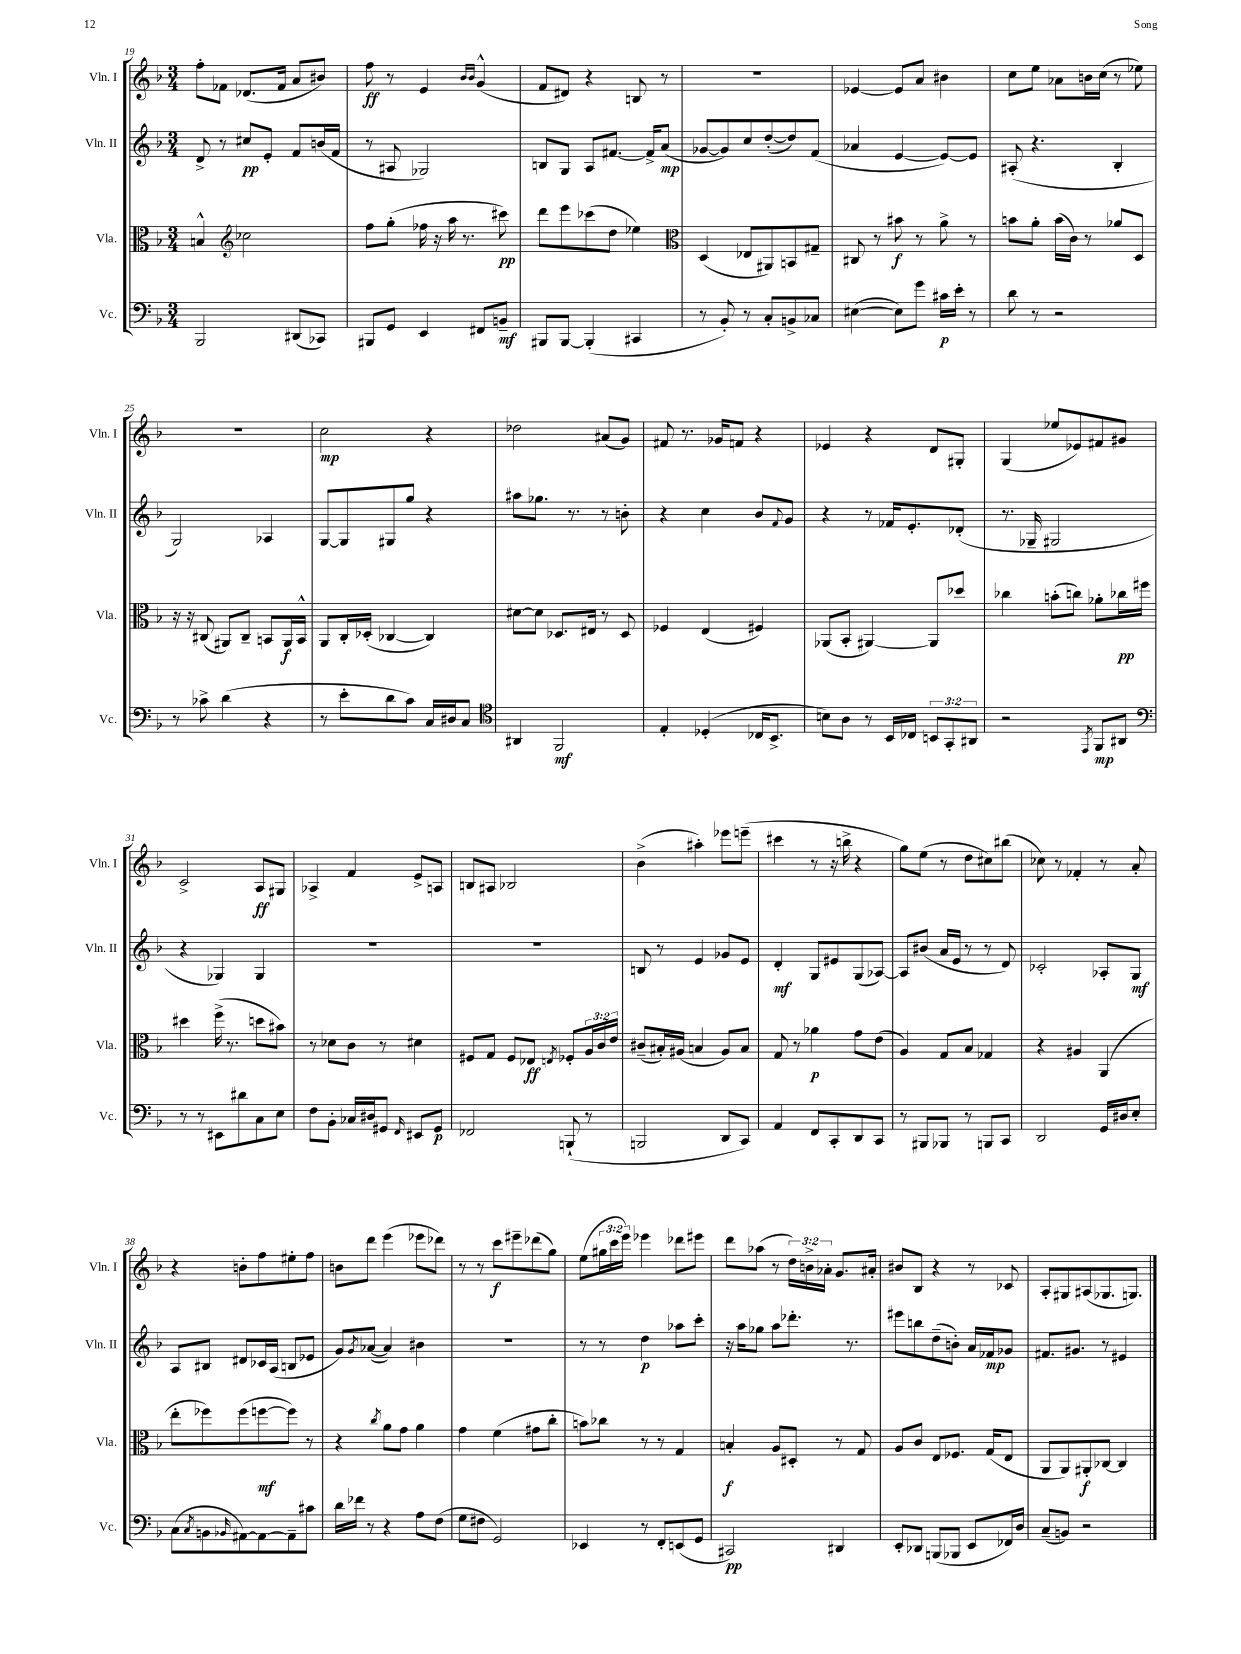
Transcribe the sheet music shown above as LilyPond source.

<<
\new StaffGroup <<
\new Staff = "s0" \with { instrumentName = "Vln. I" shortInstrumentName = "Vln. I" } {
    \clef treble \key f \major \numericTimeSignature \time 3/4 \override Staff.TupletNumber.text = #tuplet-number::calc-fraction-text
    f''8-. fes'8 des'8.( fes'16 a'8 bis'8) |
    f''8\ff r8 e'4 \grace { bes'16 bes'16 } g'4-^( |
    f'8 dis'8) r4 b8 r8 |
    R2. |
    ees'4~ ees'8 a'8 bis'4 |
    c''8 e''8 aes'8 b'16 c''16( r8 ees''8) |
    R2. |
    c''2\mp r4 |
    des''2 ais'8( g'8) |
    fis'8 r8. ges'16 f'8 r4 |
    ees'4 r4 d'8 gis8-. |
    g4( ees''8 ees'8) fis'8 gis'8 |
    c'2-> a8\ff gis8 |
    aes4-> f'4 e'8-> a8 |
    b8 ais8 bes2 |
    bes'4->( ais''4-.) ees'''8 e'''8--( |
    cis'''4 r8 r16 b''16-> r4 |
    g''8) e''8( r8 d''8 cis''8) bis''8( |
    ces''8) r8 fes'4-. r8 a'8-. |
    r4 b'8-. f''8 eis''8-. f''8 |
    b'8 d'''8 e'''4( ees'''8 des'''8) |
    r8 r8 c'''8\f eis'''8-- des'''8( g''8) |
    e''8( \tuplet 3/2 { gis''16 c'''16 e'''16) } ees'''4 des'''8 eis'''8 |
    d'''8 aes''8( r8 \tuplet 3/2 { d''16) b'16-> aes'16-. } g'8. ais'16-. |
    bis'8 bes8 r4 r8 ces'8 |
    a8-. gis8 ais8( ges8. g8.) \bar "|." |
}
\new Staff = "s1" \with { instrumentName = "Vln. II" shortInstrumentName = "Vln. II" } {
    \clef treble \key f \major \numericTimeSignature \time 3/4
    d'8-> r8 cis''8\pp e'8-. f'8 b'16( f'16 |
    r8 ais8 ges2) |
    b8 g8 a8 fis'8.~ fis'16-> a'8\mp( |
    ges'8~ ges'8) c''8 d''8~-.( d''8) f'8( |
    aes'4 e'4~ e'8~) e'8 |
    ais8-.( r4. bes4-. |
    g2) aes4 |
    g8~ g8 gis8 g''8 r4 |
    ais''8 ges''8. r8. r8 b'8-. |
    r4 c''4 bes'8 \appoggiatura { f'8 } g'8 |
    r4 r8 fes'16 e'8.-. des'8-.( |
    r8. ges16-- gis2 |
    r4 ges4) ges4 |
    R2. |
    R2. |
    b8 r8 e'4 ges'8 e'8 |
    d'4-.\mf g8 eis'8 g8( aes8~) |
    aes8 bis'8( a'16 e'16 r8 r8 d'8) |
    ces'2-. aes8-. g8\mf |
    a8 bis8 dis'8 ces'16 a16( b8 ees'8 |
    g'8) \acciaccatura { g'8 } aes'8~( aes'4) bis'4 |
    R2. |
    r8 r8 d''4\p aes''8 c'''8-. |
    r16 a''16 ges''8 a''8 des'''8.-. r8. |
    eis'''8 b''8 d''8--( b'8-.) a'16 fes'16\mp ges'8 |
    fis'8. gis'8. r8 eis'4 \bar "|." |
}
\new Staff = "s2" \with { instrumentName = "Vla." shortInstrumentName = "Vla." } {
    \clef alto \key f \major \numericTimeSignature \time 3/4 \override Staff.TupletNumber.text = #tuplet-number::calc-fraction-text
    b4-^ \clef treble ces''2 |
    f''8 g''8-.( fes''16 r16 a''16 r8. cis'''8\pp) |
    d'''8 e'''8 ces'''8( d''8 ees''4) |
    \clef alto d4( ees8 ais,8) b,8 gis8-- |
    cis8 r8 bis'8\f r8 a'8-> r8 |
    b'8 a'8-. b'16( c'16) r8 aes'8 d8 |
    r16 r16 cis8( ais,8) cis8-- b,8 ais,16\f b,16-^ |
    a,8 c16-. des16-.( ces4~ ces4) |
    dis'8~ dis'8 des8. eis16 r8 des8 |
    fes4 e4( fis4) |
    aes,8( bes,8-. ais,4~) ais,8 des''8 |
    ces''4 b'8-.( c''8) aes'8-. ces''16\pp fis''16 |
    dis''4 f''16->( r8. d''8 bis'8) |
    r8 des'8 c'8 r8 dis'4 |
    fis8 g8 fis8 ees8\ff \acciaccatura { e8 } fes8-. \tuplet 3/2 { a16 c'16 e'16 } |
    cis'8--( bis16-.) ais16( b4 ais8) b8 |
    g8 r8 aes'4\p g'8 e'8( |
    a4) g8 bes8 ges4 |
    r4 ais4 a,4( |
    e''8-. fes''8) fes''8( f''8~\mf f''8) r8 |
    r4 \acciaccatura { c''8 } a'8 g'8 a'4 |
    g'4 f'4( gis'8 c''8-. |
    b'8) ces''8 r8 r8 g4 |
    b4-.\f a8 dis8-. r8 g8 |
    a8 c'8 e8 fes8. g16( e8 |
    a,8 a,8) ais,8-.\f ces8~ ces4 \bar "|." |
}
\new Staff = "s3" \with { instrumentName = "Vc." shortInstrumentName = "Vc." } {
    \clef bass \key f \major \numericTimeSignature \time 3/4 \override Staff.TupletNumber.text = #tuplet-number::calc-fraction-text
    bes,,2 dis,8( ces,8) |
    bis,,8 g,8 e,4 fis,8 b,8--\mf |
    bis,,8 bis,,8~ bis,,4-.( cis,4 |
    r8 bes,8-.) r8 c8-. b,8-> ces8 |
    eis4~( eis8) g'8 cis'16\p e'16-. r8 |
    d'8 r8 r2 |
    r8 ces'8-> d'4( r4 |
    r8 e'8-. d'8 c'8) c16 dis16 c8 |
    \clef tenor ais,4 f,2\mf |
    e4-. des4-.( ces16 bes,8.-> |
    b8) a8 r8 bes,16 ces16 \tuplet 3/2 { b,8 g,8-. ais,8 } |
    r2 \acciaccatura { e,8 } f,8\mp ais,8 |
    \clef bass r8 r8 eis,8 dis'8 c8 e8 |
    f8 bes,8-. ces16 dis16 gis,8 \grace { f,16 } eis,8 gis,8\p |
    fes,2 b,,8-!( r8 |
    b,,2 d,8 c,8) |
    a,4 f,8 c,8-. d,8 c,8 |
    r8 bis,,8 bes,,8 r8 b,,8 c,8 |
    d,2 g,16 dis16 e8-. |
    c8( \acciaccatura { c8 } b,8 \grace { bes,16 } ais,8~) ais,8~ ais,8-- cis'8 |
    d'16 fes'16 r8 r4 a8 f8( |
    g8 fis8 g,2) |
    ees,4 r8 f,8-. e,8( g,8 |
    cis,2\pp) dis,4 |
    e,8-. des,8 b,,8( bes,,8 e,8 fes,16) d16 |
    c8--( b,8) r2 \bar "|." |
}
>>
>>
\layout { \context { \Score currentBarNumber = #19 } }
